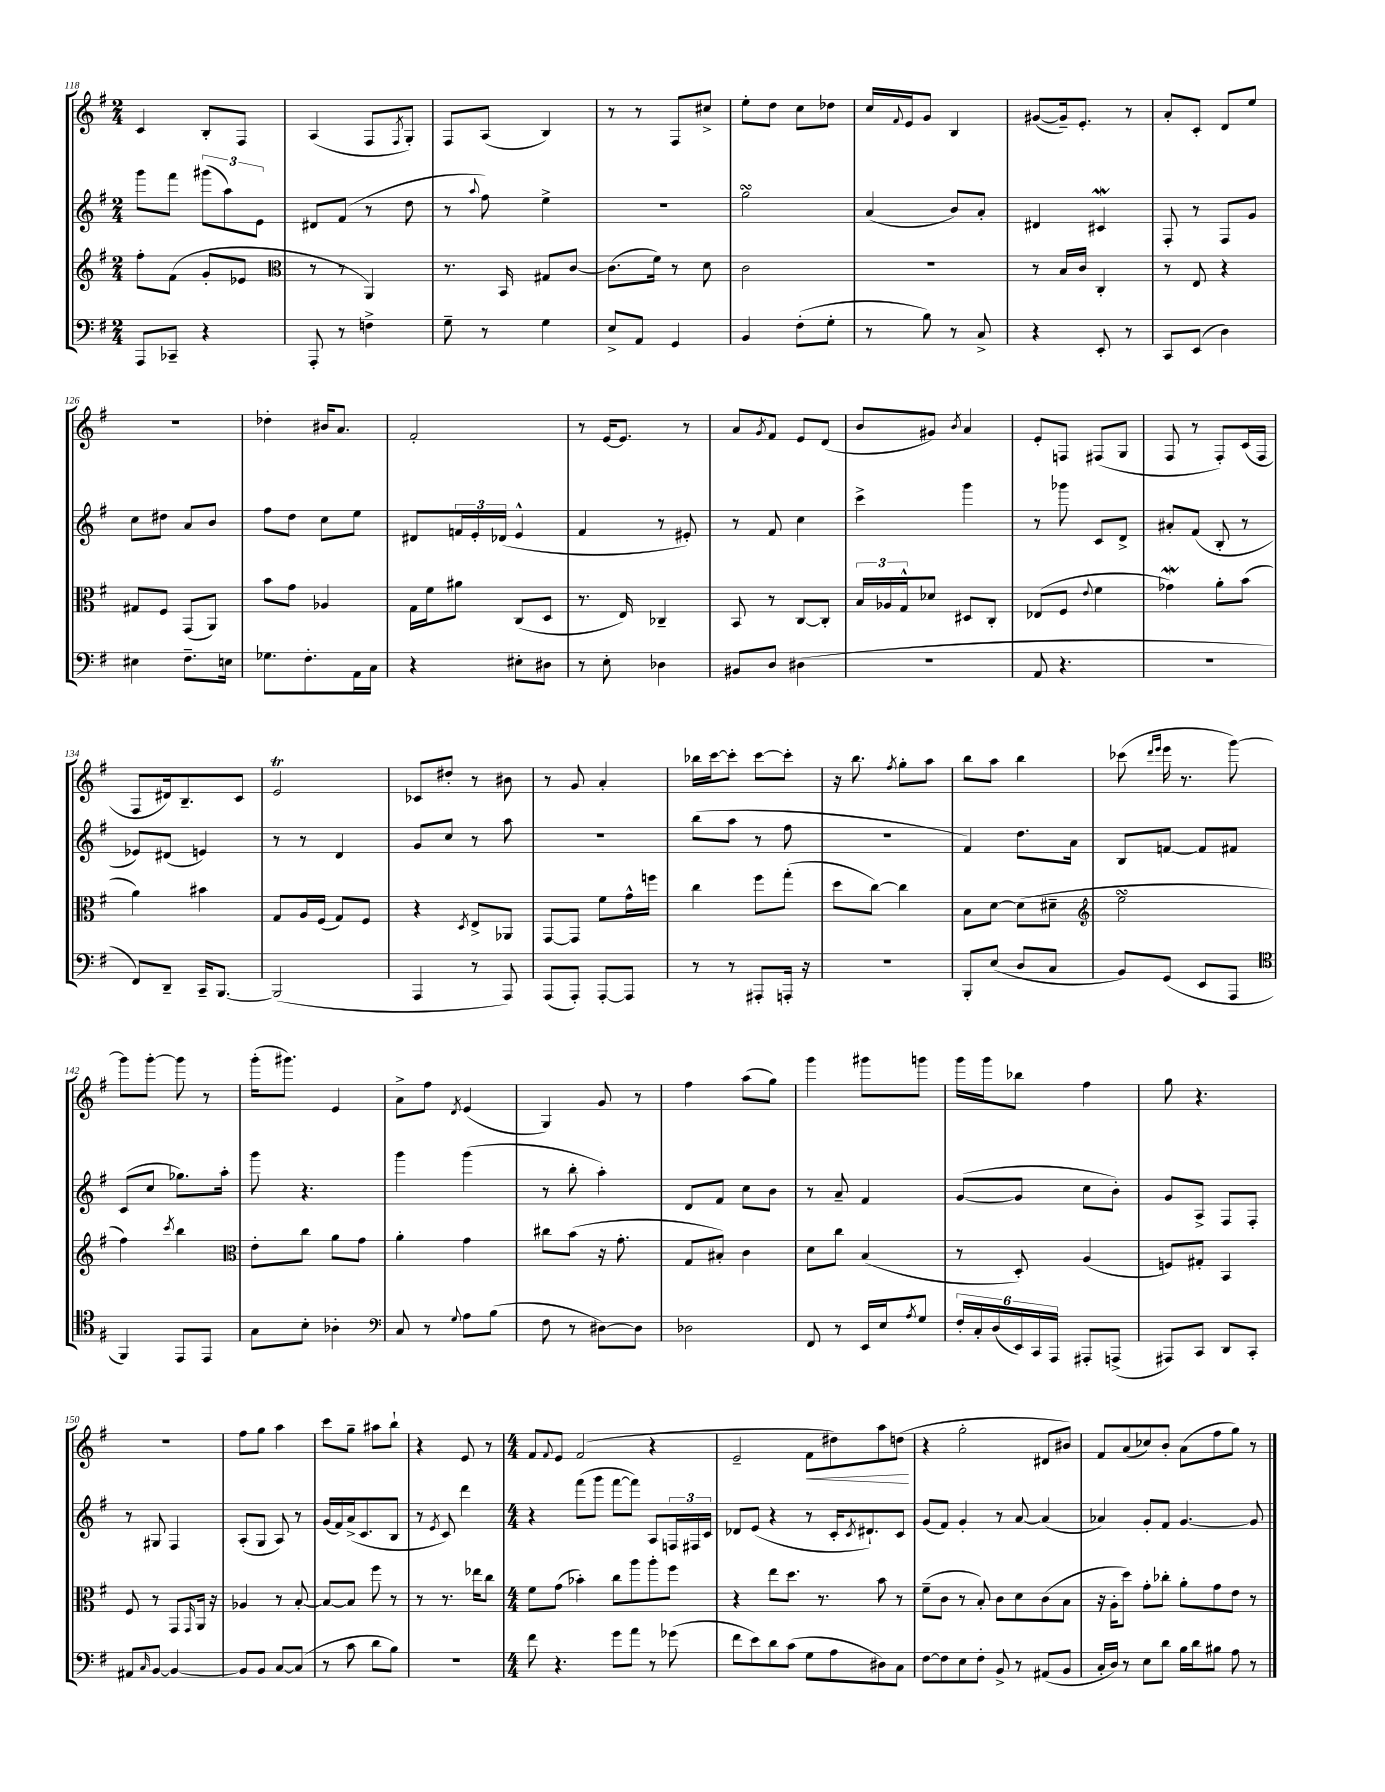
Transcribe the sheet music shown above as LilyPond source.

<<
\new StaffGroup <<
\new Staff = "s0" {
    \clef treble \key g \major \numericTimeSignature \time 2/4
    c'4 b8-. fis8 |
    a4( fis8 \acciaccatura { fis8 } g8-.) |
    fis8 a8( b4) |
    r8 r8 fis8 cis''8-> |
    e''8-. d''8 c''8 des''8 |
    c''16 \appoggiatura { fis'8 } e'16 g'8 b4 |
    gis'8~( gis'16--) e'8.-. r8 |
    a'8-. c'8-. d'8 e''8 |
    r2 |
    des''4-. bis'16 a'8. |
    fis'2-. |
    r8 e'16~ e'8. r8 |
    a'8 \acciaccatura { g'8 } fis'8 e'8 d'8( |
    b'8 gis'8) \acciaccatura { b'8 } a'4 |
    e'8-. f8 fis8( g8 |
    fis8 r8 fis8-.) c'16( fis16 |
    fis8 dis'16) b8.-- c'8 |
    e'2\trill |
    ces'8 dis''8-. r8 bis'8 |
    r8 g'8 a'4-. |
    bes''16 c'''16~ c'''8-. c'''8~ c'''8-. |
    r16 b''8. \acciaccatura { fis''8 } g''8-. a''8 |
    b''8 a''8 b''4 |
    ces'''8( \grace { d'''16 e'''16 } e'''16 r8. g'''8~) |
    g'''8 g'''8~-. g'''8 r8 |
    g'''16-.( gis'''8.) e'4 |
    a'8-> fis''8 \acciaccatura { d'8 } e'4( |
    g4) g'8 r8 |
    fis''4 a''8( g''8) |
    g'''4 gis'''8 g'''8 |
    g'''16 g'''16 bes''8 fis''4 |
    g''8 r4. |
    R2 |
    fis''8 g''8 a''4 |
    c'''8 g''8-- ais''8 b''8-! |
    r4 e'8 r8 |
    \numericTimeSignature \time 4/4 fis'8 \appoggiatura { fis'8 } e'8 fis'2( r4 |
    e'2-- fis'8\< dis''8) a''8 d''8\!( |
    r4 g''2-. dis'8 bis'8) |
    fis'8 a'8( ces''8) b'8-. a'8( fis''8 g''8) r8 \bar "|." |
}
\new Staff = "s1" {
    \clef treble \key g \major \numericTimeSignature \time 2/4
    g'''8 fis'''8 \tuplet 3/2 { gis'''8( a''8) e'8 } |
    dis'8 fis'8( r8 d''8 |
    r8 \appoggiatura { a''8 } fis''8) e''4-> |
    R2 |
    g''2\turn |
    a'4( b'8) a'8-. |
    dis'4 cis'4\mordent |
    fis8-. r8 fis8 g'8 |
    c''8 dis''8 a'8 b'8 |
    fis''8 d''8 c''8 e''8 |
    dis'8 \tuplet 3/2 { f'16 e'16-. des'16( } e'4-^ |
    fis'4 r8 eis'8-.) |
    r8 fis'8 c''4 |
    c'''4-> g'''4 |
    r8 ges'''8 c'8 d'8-> |
    ais'8-. fis'8( b8-. r8 |
    ees'8) dis'8( e'4) |
    r8 r8 d'4 |
    g'8 c''8 r8 a''8 |
    r2 |
    b''8( a''8 r8 fis''8 |
    r2 |
    fis'4) d''8. a'16 |
    b8 f'8~ f'8 fis'8 |
    c'8( c''8 ges''8.) a''16-. |
    g'''8 r4. |
    g'''4 g'''4( |
    r8 b''8-. a''4-.) |
    d'8 fis'8 c''8 b'8 |
    r8 a'8-- fis'4 |
    g'8~( g'8 c''8 b'8-.) |
    g'8 a8-> fis8 fis8-. |
    r8 gis8 fis4 |
    a8-.( g8 a8) r8 |
    g'16( fis'16) a'16->( c'8. b8 |
    r8 \acciaccatura { e'8 } c'8) d'''4 |
    \numericTimeSignature \time 4/4 r4 fis'''8( g'''8 fis'''8~ fis'''8) a8 \tuplet 3/2 { f16 fis16 c'16 } |
    des'8 e'8( r4 r8 c'16-. \acciaccatura { c'8 } dis'8.-!) c'8 |
    g'8( fis'8) g'4-. r8 a'8~ a'4( |
    aes'4) g'8-. fis'8 g'4.~ g'8 \bar "|." |
}
\new Staff = "s2" {
    \clef treble \key g \major \numericTimeSignature \time 2/4
    fis''8-. fis'8( g'8-. ees'8 |
    \clef alto r8 r8 a,4) |
    r8. b,16 gis8 c'8~ |
    c'8.( fis'16) r8 d'8 |
    c'2 |
    R2 |
    r8 b16 c'16 c4-. |
    r8 e8 r4 |
    gis8 fis8 g,8( a,8) |
    b'8 g'8 aes4 |
    g16 fis'16 ais'8 c8( d8 |
    r8. e16) ces4-- |
    b,8 r8 c8~ c8-. |
    \tuplet 3/2 { b16 aes16 g16-^ } des'8 dis8 c8-. |
    ees8( fis8 \appoggiatura { e'8 } fis'4 |
    ges'4\mordent) a'8-. b'8( |
    a'4) bis'4 |
    g8 a16 fis16( g8) fis8 |
    r4 \acciaccatura { d8 } e8-> aes,8 |
    g,8~ g,8 fis'8 g'16-^ f''16 |
    c''4 fis''8 g''8-.( |
    d''8 c''8~) c''4 |
    b8 d'8~ d'8( dis'8-- |
    \clef treble e''2\turn |
    fis''4) \acciaccatura { c'''8 } b''4 |
    \clef alto e'8-. c''8 a'8 g'8 |
    a'4-. g'4 |
    cis''8 b'8( r16 g'8.-. |
    g8 bis8-.) c'4 |
    d'8 c''8 b4( |
    r8 d8-.) a4( |
    f8) gis8-. b,4 |
    fis8 r8 g,8 \grace { g,16 } a,16 r16 |
    aes4 r8 b8~-. |
    b8~ b8 fis''8 r8 |
    r8 r8. ees''16 c''8 |
    \numericTimeSignature \time 4/4 fis'8 g'8( bes'4-.) c''8 a''8 a''8-. fis''8 |
    r4 e''8 d''8. r8. b'8 r8 |
    fis'8--( c'8 r8 b8-.) c'8 d'8 c'8( b8 |
    r16 a16-. d''8) g'8-. ces''8-. a'8-. g'8 e'8 r8 \bar "|." |
}
\new Staff = "s3" {
    \clef bass \key g \major \numericTimeSignature \time 2/4
    a,,8 ces,8-- r4 |
    a,,8-. r8 f4-> |
    g8-- r8 g4 |
    e8-> a,8 g,4 |
    b,4 fis8-.( g8-. |
    r8 b8) r8 c8-> |
    r4 e,8-. r8 |
    c,8 e,8( d4) |
    eis4 fis8.-- e16 |
    ges8. fis8.-. a,16 c16 |
    r4 eis8-. dis8 |
    r8 e8-. des4 |
    bis,8 d8 dis4( |
    r2 |
    a,8 r4. |
    r2 |
    fis,8) d,8-- c,16-- b,,8.~ |
    b,,2( |
    a,,4 r8 a,,8) |
    a,,8( a,,8-.) a,,8~-. a,,8 |
    r8 r8 ais,,8-. a,,16-. r16 |
    r2 |
    b,,8-. e8( d8 c8 |
    b,8) g,8( e,8 a,,8 |
    \clef tenor fis,4) e,8 e,8 |
    g8 b8-. aes4-. |
    \clef bass c8 r8 \appoggiatura { g8 } a8 b8( |
    fis8 r8 dis8~) dis8 |
    des2 |
    fis,8 r8 e,16 e16 \acciaccatura { a8 } g8 |
    \tuplet 6/4 { fis16-. c16-. d16( e,16) c,16 a,,16 } ais,,8-. a,,8->( |
    ais,,8) c,8 d,8 c,8-. |
    ais,8 \grace { c16 } b,8~ b,4~ |
    b,8 b,8 c8~ c8( |
    r8 c'8 d'8 b8) |
    R2 |
    \numericTimeSignature \time 4/4 fis'8 r4. g'8 a'8 r8 ges'8( |
    fis'8 e'8) d'8 c'8( g8 a8 dis8) c8 |
    fis8~ fis8 e8 fis8-. b,8-> r8 ais,8( b,8 |
    c16-. d16) r8 e8 d'8 b16 d'16 bis8 a8 r8 \bar "|." |
}
>>
>>
\layout { \context { \Score currentBarNumber = #118 } }
